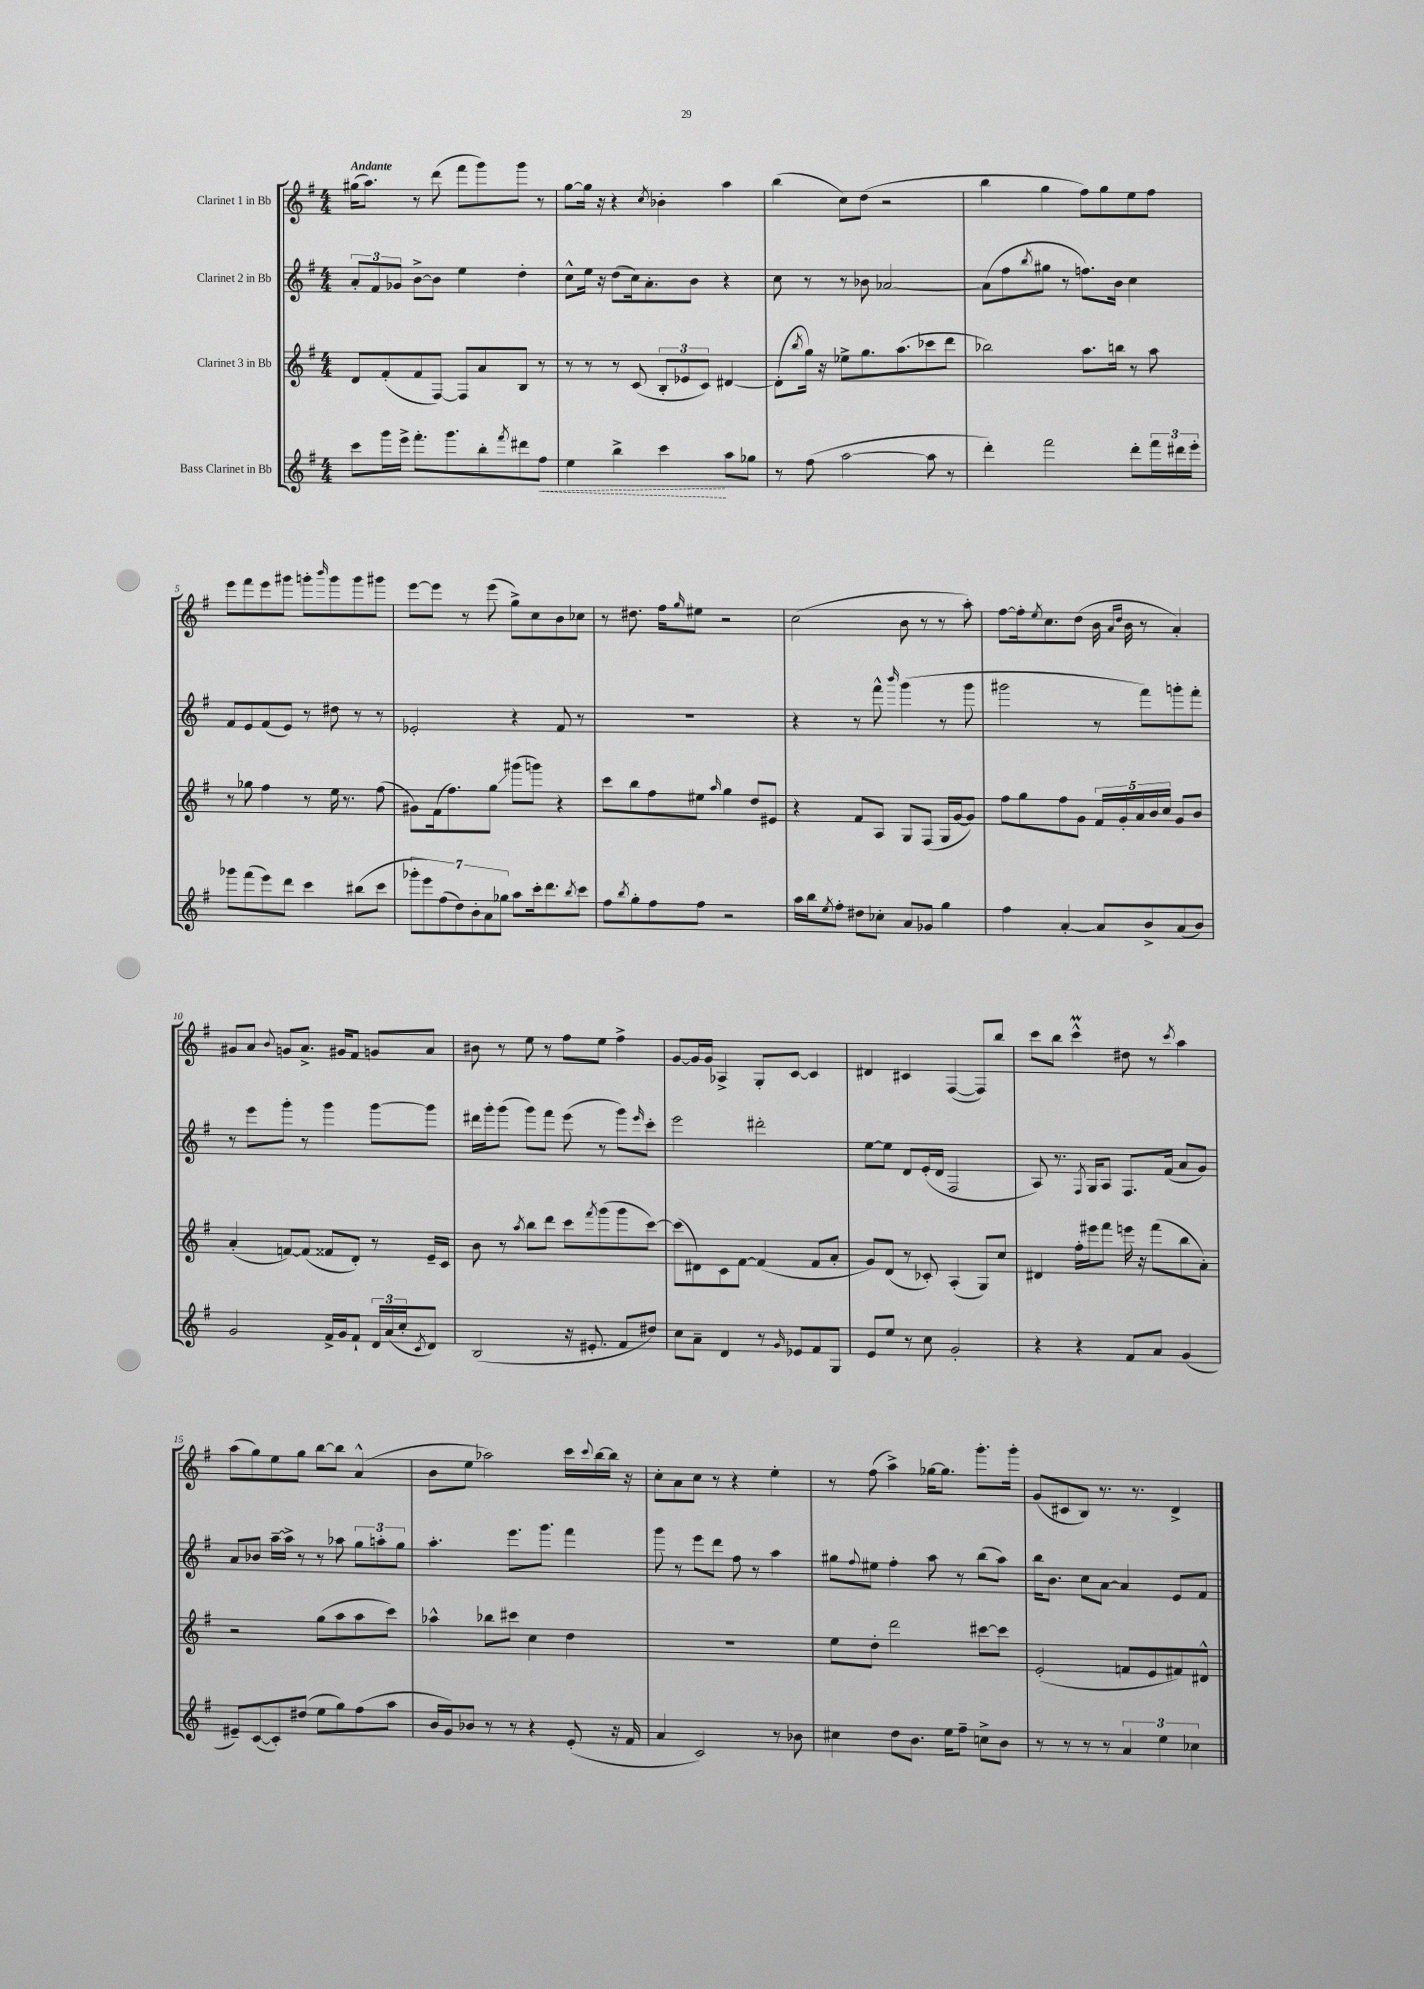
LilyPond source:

<<
\new StaffGroup <<
\new Staff = "s0" \with { instrumentName = "Clarinet 1 in Bb" } {
    \clef treble \key g \major \numericTimeSignature \time 4/4 \tempo "Andante"
    gis''16( a''8.) r8 d'''8( fis'''8 g'''8) g'''8 r8 |
    g''8~ g''16 r16 r4 \acciaccatura { c''8 } bes'4-. a''4 |
    b''4( c''8) d''8( r2 |
    b''4 g''4 fis''8) g''8 e''8 fis''8 |
    e'''8 fis'''8 e'''8 gis'''8 g'''8-. \grace { b'''16 } g'''8 g'''8 gis'''8 |
    e'''8~ e'''8 r8 e'''8( g''8->) c''8 b'8 ces''8 |
    r8 dis''8. fis''16 \grace { g''16 } eis''8 r2 |
    c''2( b'8 r8 r8 a''8-.) |
    fis''8~ fis''16-. \acciaccatura { e''8 } c''8. d''8( b'16 \grace { a'16 d''16 } b'16 r8 a'4-.) |
    gis'8 a'8 \appoggiatura { b'8 } g'8 a'8.-> gis'16 fis'8 g'8 a'8 |
    bis'8 r8 e''8 r8 fis''8 e''8 fis''4-> |
    g'8~ g'16 g'16 aes4-> g8-. c'8~ c'4 |
    dis'4 cis'4 fis4~( fis8) b''8 |
    c'''8 b''8 c'''4-^\prall dis''8 r8 \acciaccatura { c'''8 } a''4 |
    a''8( g''8) e''8 g''8 b''8~ b''8 a'4-^( |
    b'8 e''8 aes''2) c'''16 \appoggiatura { c'''8 } b''16~ b''16 r16 |
    c''8-. a'8 c''8 r8 r4 e''4-. |
    r8 fis''8( a''4->) ges''16~ ges''8. g'''8.-. g'''16-. |
    g'8( cis'8 b8) r8. r8. d'4-> \bar "|." |
}
\new Staff = "s1" \with { instrumentName = "Clarinet 2 in Bb" } {
    \clef treble \key g \major \numericTimeSignature \time 4/4
    \tuplet 3/2 { a'8-. fis'8 ges'8 } b'8~-> b'8 e''4 d''4-. |
    c''8-^ e''16 r16 d''8( c''16) a'8.-. b'8 r4 |
    c''8 r8 r8 bes'8 aes'2~ |
    aes'8( fis''8 \acciaccatura { b''8 } gis''8 r8 f''8.) b'16 c''4 |
    fis'8 e'8 fis'8( e'8) r8 dis''8 r8 r8 |
    ees'2-. r4 fis'8 r8 |
    R1 |
    r4 r8 fis'''8-^ \grace { b'''16 } g'''4( r8 g'''8 |
    gis'''2 r8 fis'''8) g'''8-. fis'''8-. |
    r8 e'''8 g'''8-. r8 g'''4 g'''8~ g'''8 |
    dis'''16 g'''16-. g'''8( g'''8) fis'''8 e'''8( r8 g'''8) \grace { e'''16 } c'''8-. |
    e'''2 dis'''2-. |
    e''8~ e''8 d'8 e'16-.( d'16 fis2 |
    a8) r8. \acciaccatura { fis8 } g16 a8 fis8. fis'16( a'8 g'8) |
    a'8 bes'8 a''16~-- a''16-> r8 r8 aes''8 \tuplet 3/2 { g''8 a''8-. g''8 } |
    a''4.-. e'''8. g'''8. fis'''4 |
    g'''8 r8 e'''8 d'''8 fis''8 r8 a''4 |
    gis''8 \appoggiatura { fis''8 } eis''8 fis''4-. a''8 r8 b''8( a''8) |
    b''16 b'8. c''8 a'8~ a'4 e'8 fis'8 \bar "|." |
}
\new Staff = "s2" \with { instrumentName = "Clarinet 3 in Bb" } {
    \clef treble \key g \major \numericTimeSignature \time 4/4
    d'8 fis'8-.( fis'8 fis8~) fis8 a'8 b8 r8 |
    r8 r8 r8 c'8( \tuplet 3/2 { b8-. ees'8 c'8) } dis'4~ |
    dis'8-.( \acciaccatura { b''8 } g''16) r16 ees''8-> g''8. a''8.( ces'''8 d'''8 |
    bes''2) a''8. b''16 r8 a''8 |
    r8 ges''8 fis''4 r8 e''16 r8. fis''8( |
    gis'8) fis'16( fis''8.) g''8\glissando gis'''8( g'''8) r4 |
    c'''8 b''8 fis''8 eis''8 \grace { a''16 } g''4 d''8 eis'8 |
    r4 fis'8 a8 g8 fis8( g16 g'16~ g'8) |
    fis''8 g''8 fis''8 g'8 \tuplet 5/4 { fis'16 g'16-. a'16 b'16 c''16 } g'8 b'8 |
    a'4-.( f'8~) f'8( fisis'8 d'8-.) r8 e'16-- c'16 |
    b'8 r8 \acciaccatura { a''8 } b''8 d'''8 c'''8 \acciaccatura { fis'''8 } g'''8( g'''8 c'''8~) |
    c'''8( dis'8) c'8 fis'8~ fis'4( fis'8 a'8-. |
    g'8) d'8( r8 ces'8-.) a4-.( g8) c''8 |
    dis'4 fis''16-. eis'''16 fis'''8 e'''16 r16 fis'''8( b''8 a'8-.) |
    r2 g''8( a''8 a''8 c'''8) |
    aes''4-^ bes''8 cis'''8 c''4 d''4 |
    R1 |
    e''8 d''8-. d'''2 cis'''8~ cis'''8 |
    e'2-.( f'8 e'8 fis'8) dis'8-^ \bar "|." |
}
\new Staff = "s3" \with { instrumentName = "Bass Clarinet in Bb" } {
    \clef treble \key g \major \numericTimeSignature \time 4/4
    c'''8 g'''16 e'''16-> fis'''8.-. g'''8. b''8-. \acciaccatura { fis'''8 } dis'''8 \once \override Hairpin.style = #'dashed-line fis''8\< |
    e''4 b''4-> c'''4\! a''8 ges''8 |
    r8 fis''8( a''2~ a''8 r8 |
    d'''4-.) fis'''2 d'''8-. \tuplet 3/2 { fis'''16 dis'''16 e'''16-. } |
    ges'''8 fis'''8( e'''8) d'''8 c'''4 bis''8( c'''8 |
    \tuplet 7/4 { ges'''8-. e'''8) fis''8( d''8) b'8-. a'8 ges''8 } a''8 c'''16-. d'''8. \acciaccatura { b''8 } c'''8 |
    fis''8 \acciaccatura { b''8 } g''8-. fis''8 fis''8 r2 |
    a''16 b''16 \acciaccatura { e''8 } fis''8-. dis''8 ces''8-. a'8 ges'8 g''4 |
    fis''4 a'4~-. a'8 b'8-> a'8( b'8) |
    g'2 fis'16-> g'16 fis'8-! \tuplet 3/2 { d'16 a'16( c''16-. } \acciaccatura { c'8 } d'8) |
    b2( r16 eis'8.-. fis'8 dis''8) |
    c''8 a'8-- d'4 r8 \grace { g'16 } ees'8 fis'8 g8 |
    e'8 e''8 r8 c''8 g'2-. |
    r4 r4 fis'8 a'8 g'4( |
    eis'8--) c'8~( c'8-.) dis''8( e''8 g''8) fis''8( a''8 |
    b'16 g'16) bes'8 r8 r8 r4 e'8-.( r16 fis'16 |
    a'4 c'2) r8 bes'8 |
    cis''4 d''8 b'8. e''16 fis''8-- c''8-> b'8 |
    r8 r8 r8 r8 \tuplet 3/2 { a'4 e''4 ces''4 } \bar "|." |
}
>>
>>
